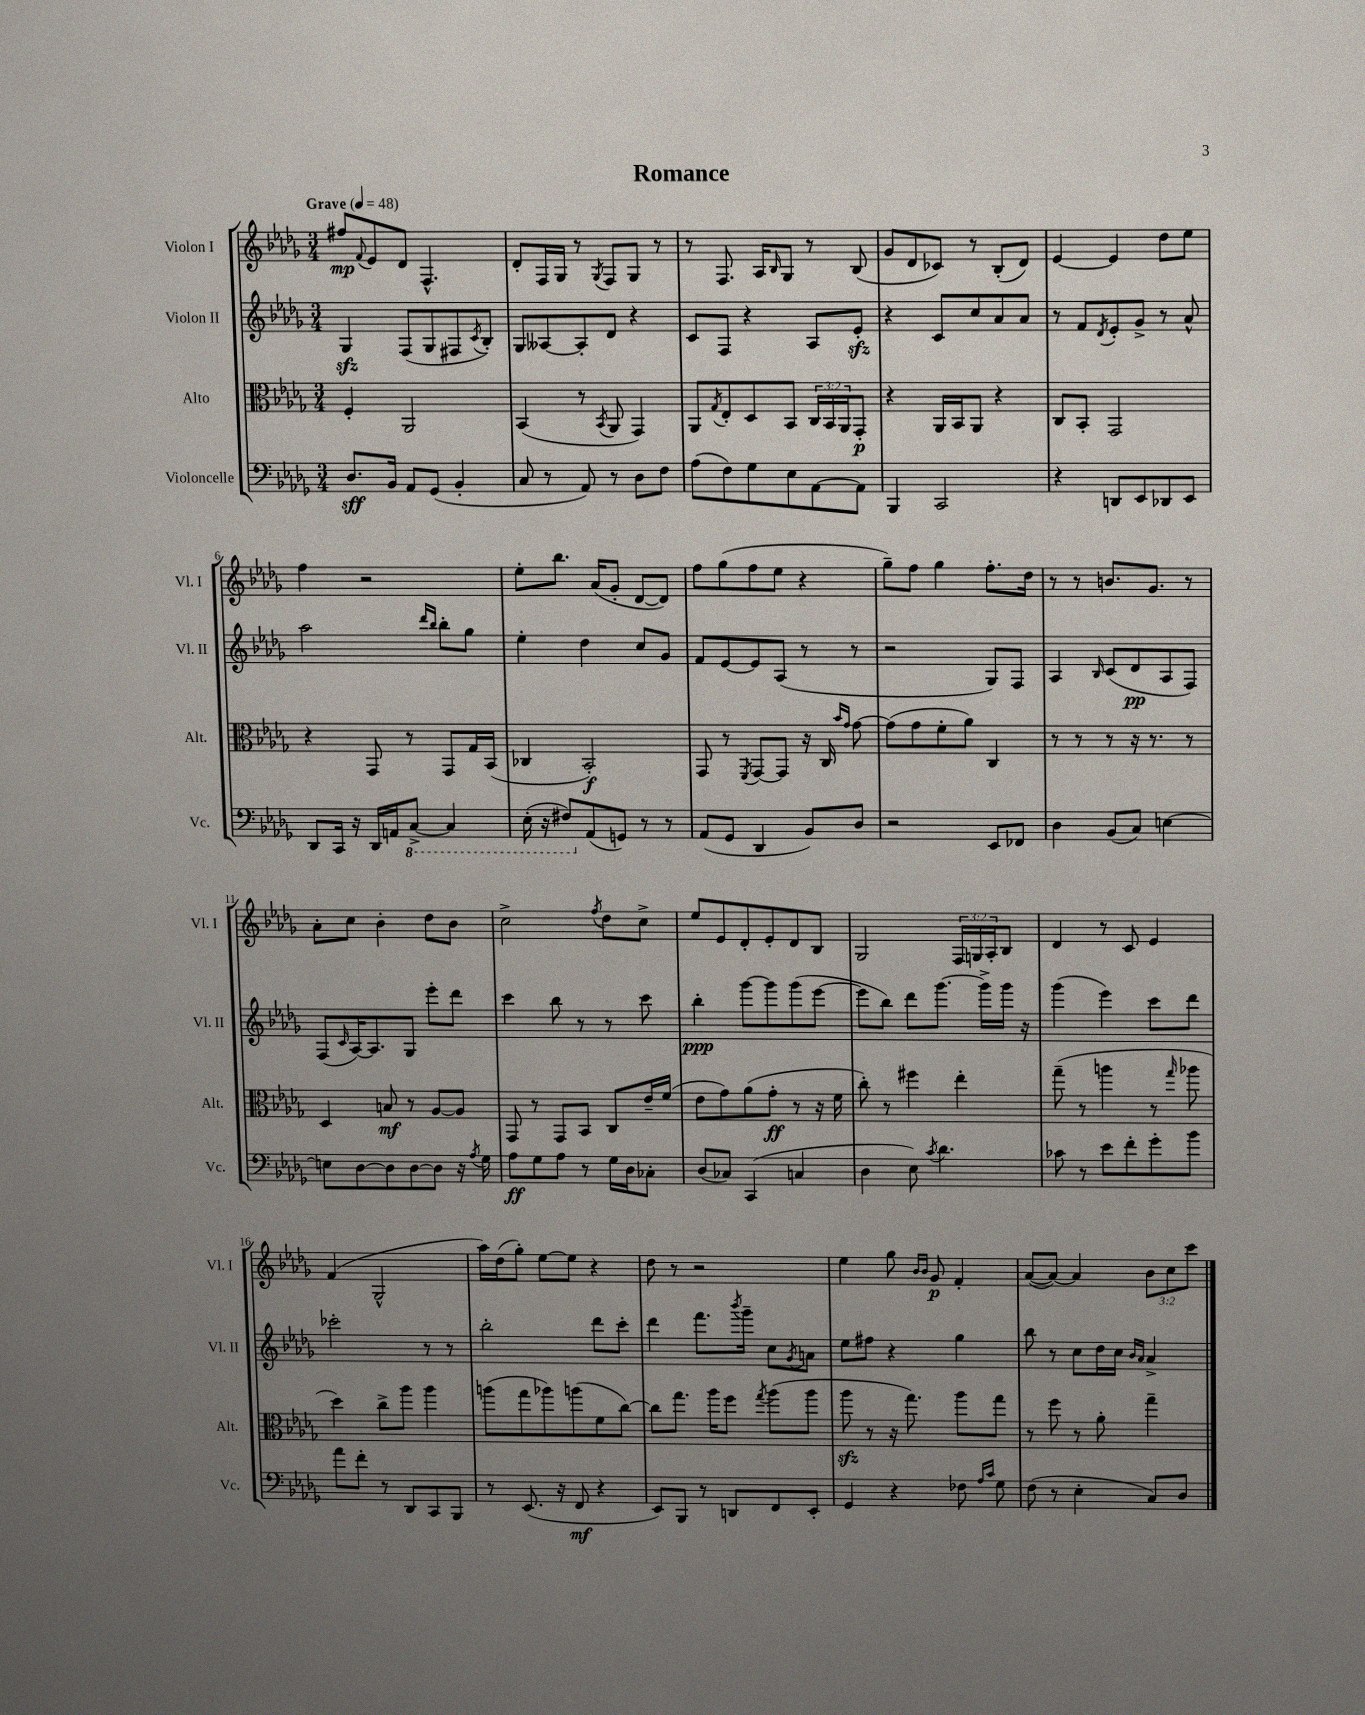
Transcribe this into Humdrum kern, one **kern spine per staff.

**kern	**kern	**kern	**kern
*staff4	*staff3	*staff2	*staff1
*clefF4	*clefC3	*clefG2	*clefG2
*k[b-e-a-d-g-]	*k[b-e-a-d-g-]	*k[b-e-a-d-g-]	*k[b-e-a-d-g-]
*M3/4	*M3/4	*M3/4	*M3/4
*MM48	*MM48	*MM48	*MM48
8.D-	4F'	4G-	8ff#
.	.	.	8qqf
.	.	.	8e-
16BB-	.	.	.
8AA-	2AA-	(8F	8d-
(8GG-	.	8G-	4.F^^
4BB-'	.	8F#	.
.	.	8qc	.
.	.	8B-')	.
=	=	=	=
8C	(4BB-	8G-	8d-'
8r	.	[8A--	16F
.	.	.	16G-
8AA-)	8r	8A--']	8r
.	8qBB-	.	8qG-
8r	8AA-	8d-	8F
8D-	4GG-)	4r	8G-
8F	.	.	8r
=	=	=	=
(8A-	8AA-	8c	8r
.	8qG-	.	.
8F)	8E-'	8F	8.F
8G-	8D-	4r	.
.	.	.	16A-
.	.	.	16qqB-
8E-	8BB-	.	8G-
[8AA-	24C	8A-	8r
.	24BB-	.	.
.	24AA-	.	.
8AA-]	8GG-'	8e-'	(8B-
=	=	=	=
4BBB-	4r	4r	8g-
.	.	.	8d-
2CC	16AA-	8c	8c-)
.	16BB-	.	.
.	8AA-	8cc	8r
.	4r	8a-	(8B-'
.	.	8a-	8d-)
=	=	=	=
4r	8C	8r	[4e-
.	8BB-'	8f	.
.	.	8qd-	.
8DD	2GG-	8e-'	4e-]
8EE-	.	8g-^	.
8DD-	.	8r	8dd-
8EE-	.	8a-^^	8ee-
=	=	=	=
8DD-	4r	2aa-	4ff
16CC	.	.	.
16r	.	.	.
16DD-	8GG-	.	2r
16AA	.	.	.
[8CC^	8r	.	.
.	.	16qqddd-	.
.	.	16qqbb-	.
4CC]	8GG-	8bb-'	.
.	16G-	8gg-	.
.	(16BB-	.	.
=	=	=	=
(16EE-'	4C-	4ee-'	8ee-'
16r	.	.	.
8FF#)	.	.	8.bb-
(8AA-	2BB-')	4dd-	.
.	.	.	(16a-
8GG)	.	.	8g-'
8r	.	8cc	[8d-
8r	.	8g-	8d-])
=	=	=	=
(8AA-	8GG-	8f	8ff
8GG-	8r	[8e-	(8gg-
.	8qFF	.	.
4DD-	[8GG-	8e-]	8ff
.	8GG-]	(8A-	8ee-
8BB-)	16r	8r	4r
.	16C	.	.
.	16qqb-	.	.
.	16qqg-	.	.
8D-	[8g-	8r	.
=	=	=	=
2r	(8g-]	2r	8gg-~)
.	8g-	.	8ff
.	8f'	.	4gg-
.	8a-)	.	.
8EE-	4C	8G-)	8.ff'
8FF-	.	8F	.
.	.	.	16dd-
=	=	=	=
4D-	8r	4A-	8r
.	8r	.	8r
.	.	16qqB-	.
(8BB-	8r	(8c	8.b
8C)	16r	8d-	.
.	8.r	.	8.g-
[4E	.	8A-	.
.	8r	8F)	8r
=	=	=	=
8E]	4D-	(8F	8a-'
.	.	16qqc	.
[8D-	.	[16A-)	8cc
.	.	8.A-]	.
8D-]	8B	.	4b-'
[8D-	8r	8G-	.
8D-]	[8A-	8eee-'	8dd-
16r	8A-]	8ddd-	8b-
8qA-	.	.	.
16G-	.	.	.
=	=	=	=
8A-	8GG-	4ccc	2cc^
8G-	8r	.	.
8A-	8GG-	8bb-	.
8r	8BB-	8r	.
.	.	.	8qff
16G-	8C	8r	8dd-
16D-	.	.	.
8C-'	16e-~	8ccc	8cc^
.	(16f	.	.
=	=	=	=
(8D-	8e-	4bb-'	8ee-
8C-)	8g-)	.	8e-
(4CC	(8a-	[8ggg-	8d-'
.	8g-'	8ggg-]	8e-'
4C	8r	(8ggg-	8d-
.	16r	[8eee-	8B-
.	16f	.	.
=	=	=	=
4D-	8cc')	8eee-]	2G-
.	8r	8bb-)	.
8E-)	4ff#	8ddd-	.
8qc	.	.	.
4.d-	.	[8.ggg-	.
.	4ee-'	.	24F
.	.	.	24G
.	.	16ggg-^]	.
.	.	.	24A-'
.	.	16ggg-	8B-
.	.	16r	.
=	=	=	=
8c-	(8gg-~	(4ggg-	4d-
8r	8r	.	.
8e-	4aa	4eee-)	8r
8f'	.	.	8c
8g-'	8r	8ccc	4e-
.	16qqgg-	.	.
8b-	8aa-	8ddd-	.
=	=	=	=
8a-	4dd-)	2ccc-'	(4f
8f'	.	.	.
8r	8cc^	.	2G-^^
8DD-	8aa-	.	.
8CC	4aa-	8r	.
8BBB-	.	8r	.
=	=	=	=
8r	(8aa	2bb-'	16aa-)
.	.	.	(16dd-
(8.EE-	8gg-	.	8gg-')
.	8aa-)	.	[8ee-
16r	.	.	.
8FF	(8aa	.	8ee-]
4r	8f	8ddd-	4r
.	[8cc)	8ccc'	.
=	=	=	=
8EE-)	8cc]	4ddd-	8dd-
8BBB-	8.gg-	.	8r
8r	.	8.fff	2r
.	16aa-	.	.
8DD	8ff	.	.
.	.	8qbbb-	.
.	.	16ggg-~	.
.	8qgg-	.	.
8FF	(8aa-	8cc	.
.	.	8qg-	.
8EE-'	8aa-	8a	.
=	=	=	=
4GG-	8aa-	8ee-	4ee-
.	8r	8ff#	.
4r	16r	4r	8gg-
.	8.gg-)	.	.
.	.	.	16qqb-
.	.	.	16qqb-
.	.	.	8g-
8F-	8aa-	4gg-	4f'
16qqA-	.	.	.
16qqc	.	.	.
8G-	8gg-	.	.
=	=	=	=
(8F	8r	8bb-	([8a-
8r	8ff	8r	8a-_)
4E-'	8r	8cc	4a-]
.	8a-'	16dd-	.
.	.	16cc	.
.	.	16qqb-	.
.	.	16qqa-	.
8C)	4gg-~	4a-^	12b-
.	.	.	12cc
8D-	.	.	.
.	.	.	12ccc
==	==	==	==
*-	*-	*-	*-
